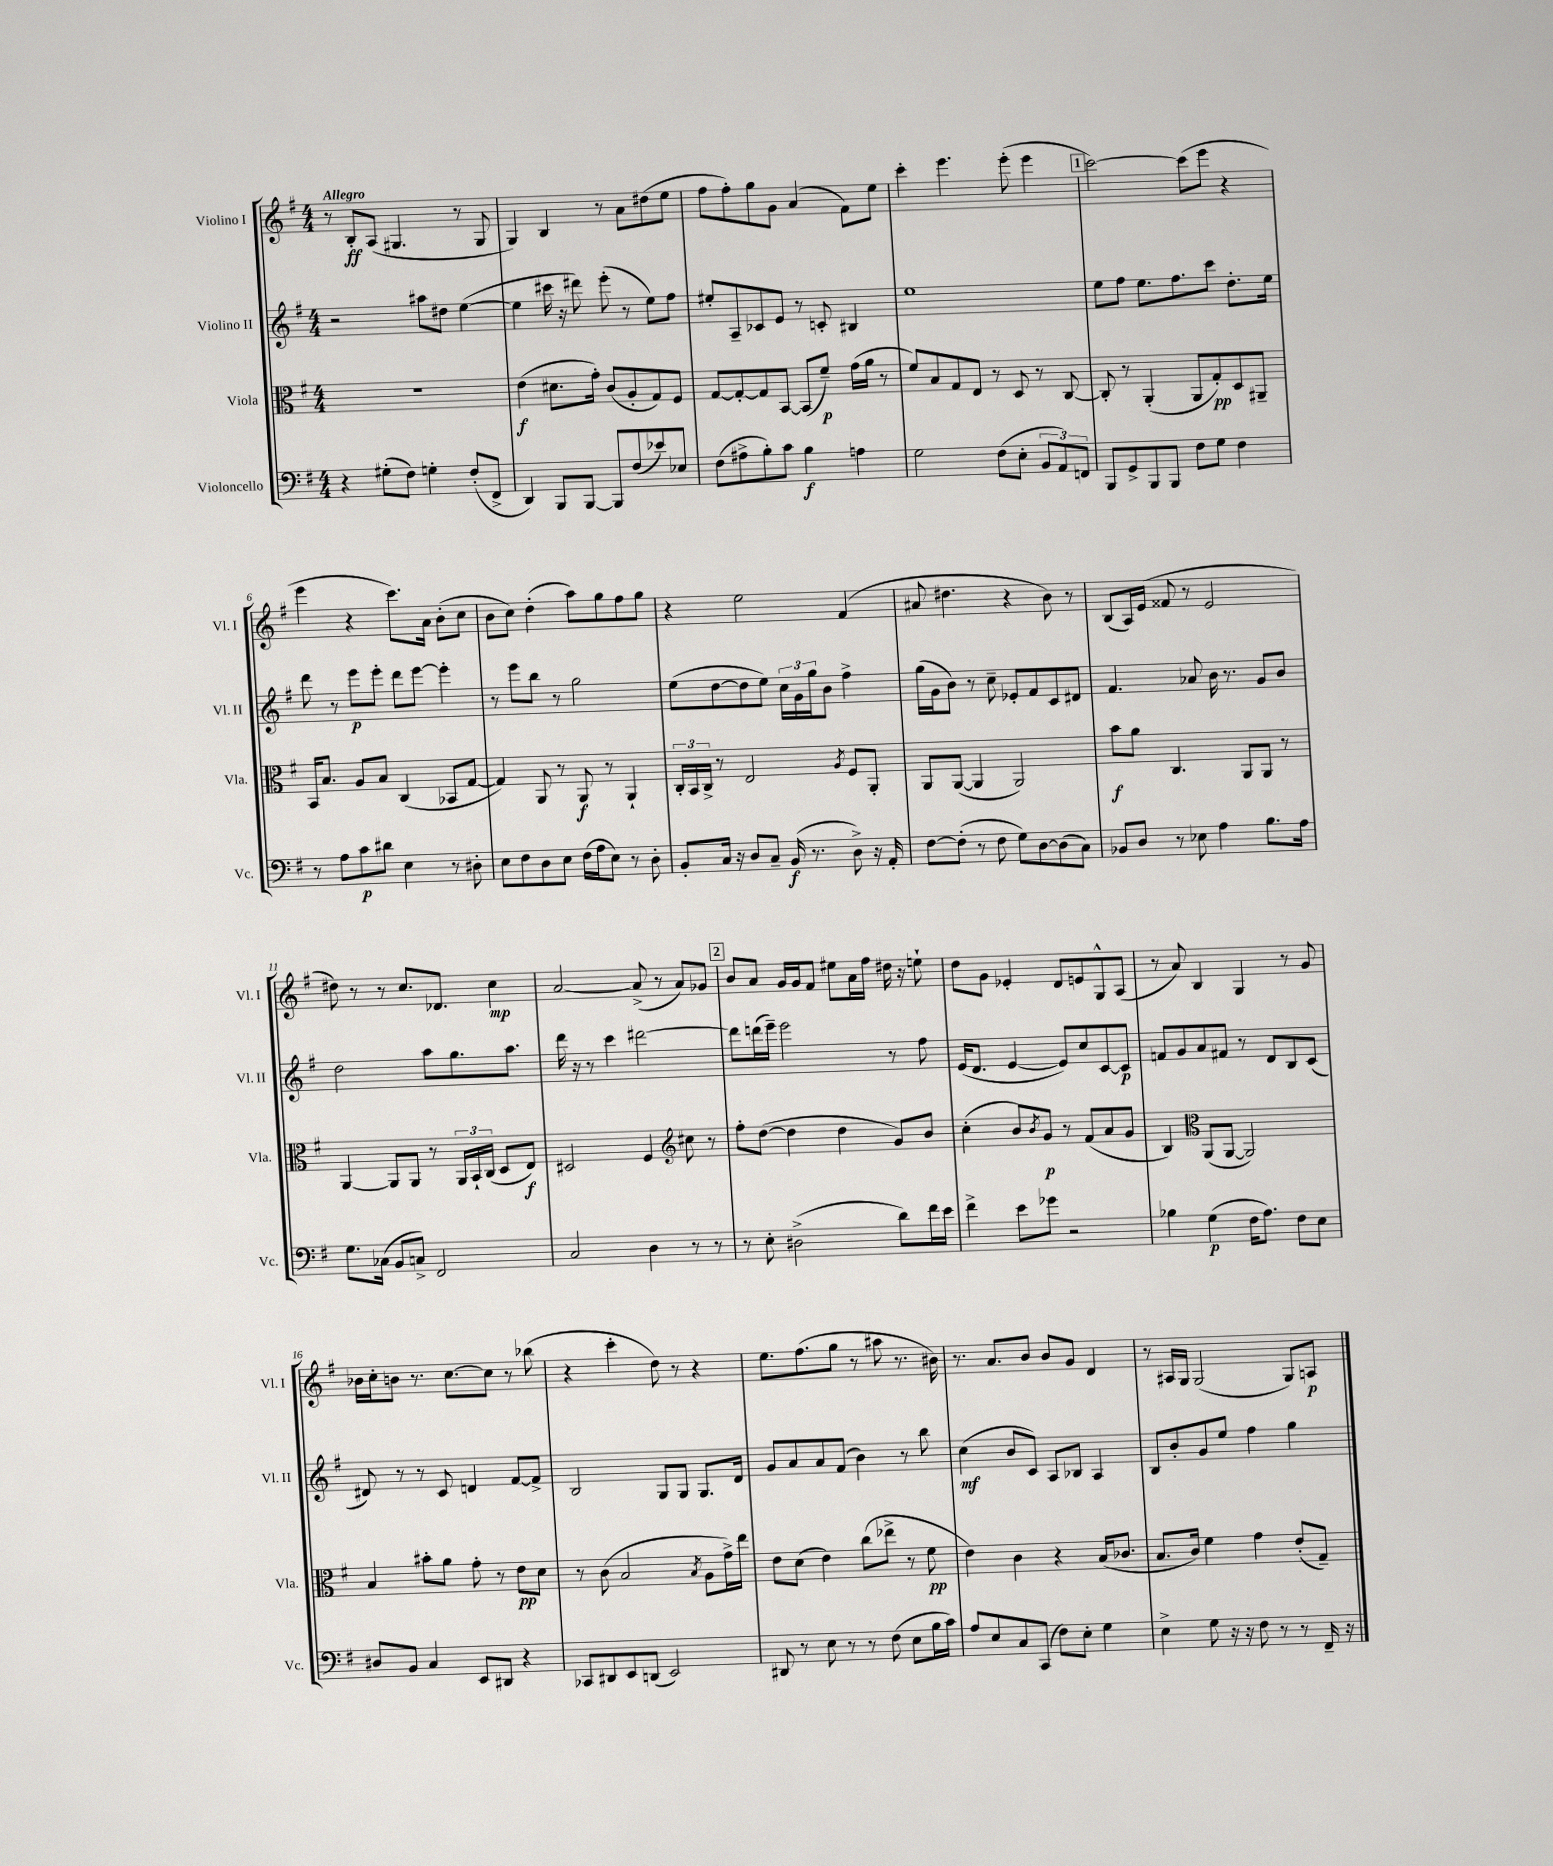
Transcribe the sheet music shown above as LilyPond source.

<<
\new StaffGroup <<
\new Staff = "s0" \with { instrumentName = "Violino I" shortInstrumentName = "Vl. I" } {
    \clef treble \key g \major \numericTimeSignature \time 4/4 \tempo "Allegro"
    r8 b8-.\ff a8( gis4. r8 gis8 |
    g4) b4 r8 a'8 dis''8( e''8 |
    fis''8 fis''8-.) g''8 g'8 a'4( fis'8) e''8 |
    c'''4-. e'''4. e'''8-.( e'''4 |
    \mark \markup { \box "1" } c'''2~) c'''8( e'''8 r4 |
    e'''4 r4 c'''8.) a'16 b'8-.( c''8 |
    b'8 c''8) d''4-.( a''8) g''8 fis''8 g''8 |
    r4 e''2 fis'4( |
    ais'8 dis''4. r4 b'8) r8 |
    b8( a16) e'16( fisis'8 r8 e'2 |
    dis''8) r8 r8 c''8. des'8. c''4\mp |
    a'2~ a'8->( r8 a'8) ges'8 |
    \mark \markup { \box "2" } b'8 a'8 g'16 g'16 fis'8 eis''8 a'16 fis''16 dis''16 r16 e''8-! |
    d''8 g'8 ees'4-. d'8 e'8 g8-^ a8( |
    r8 a'8) b4 g4 r8 g'8 |
    bes'16 c''16-. b'8 r8. c''8.~ c''8 r8 bes''8( |
    r4 c'''4-. d''8) r8 r4 |
    e''8. fis''8.( g''8 r8 ais''8 r8. bis'16) |
    r8. a'8. b'8 b'8 g'8 d'4 |
    r8 ais16 g16 g2( g8) a8\p \bar "|." |
}
\new Staff = "s1" \with { instrumentName = "Violino II" shortInstrumentName = "Vl. II" } {
    \clef treble \key g \major \numericTimeSignature \time 4/4
    r2 ais''8 dis''8 e''4~( |
    e''4 cis'''16 r16 dis'''8) e'''8-.( r8 e''8) fis''8 |
    eis''8-. a8-- ces'8 e'8 r8 c'8-. bis4 |
    e''1 |
    \mark \markup { \box "1" } e''8 fis''8 e''8. fis''8. c'''8 d''8.-. e''16 |
    d'''8 r8 e'''8\p e'''8-. d'''8 e'''8~ e'''4-. |
    r8 e'''8 b''8 r8 g''2 |
    e''8( d''8~ d''8 e''8) \tuplet 3/2 { c''16 g'16 g''16 } b'8 fis''4-> |
    g''16( g'16 b'8) r8 c''8-- ees'8-. fis'8 c'8 dis'8 |
    fis'4. aes'8 b'16 r8. g'8 b'8 |
    d''2 a''8 g''8. a''8. |
    d'''16 r16 r8 c'''4 dis'''2~ |
    \mark \markup { \box "2" } dis'''8 d'''16( e'''16--) e'''2 r8 fis''8 |
    e'16( d'8. e'4~ e'8) c''8 c'8~ c'8\p |
    f'8 g'8 a'8 fis'8 r8 d'8 b8 c'8( |
    dis'8) r8 r8 c'8 d'4 fis'8~ fis'8-> |
    b2 g8 g8 g8. d'16 |
    g'8 a'8 a'8 fis'8( b'4) r8 b''8 |
    c''4\mf( b'8 c'8) a8 bes8 a4 |
    b8 b'8-. g'8 e''8 fis''4 g''4 \bar "|." |
}
\new Staff = "s2" \with { instrumentName = "Viola" shortInstrumentName = "Vla." } {
    \clef alto \key g \major \numericTimeSignature \time 4/4
    R1 |
    e'4\f( dis'8. g'16-.) c'8( a8-. g8) fis8 |
    g8~ g8~-. g8 b,8~ b,8( fis'8--\p) g'16( a'16 r8 |
    fis'8) b8 g8 e8 r8 d8 r8 c8~ |
    \mark \markup { \box "1" } c8-. r8 a,4-.( a,8 g8-.\pp) d8 ais,8-- |
    b,16 b8. a8 b8 c4( bes,8 g8~ |
    g4) a,8 r8 a,8\f r8 a,4-! |
    \tuplet 3/2 { c16-. b,16 c16-> } r8 e2 \acciaccatura { a8 } fis8 a,8-. |
    a,8 a,8~( a,4 a,2) |
    b'8\f a'8 c4. a,8 a,8 r8 |
    a,4~ a,8 a,8 r8 \tuplet 3/2 { a,16 b,16-! c16( } d8 e8\f) |
    dis2 fis4 \clef treble cis''8 r8 |
    \mark \markup { \box "2" } fis''8-. d''8~( d''4 d''4 g'8) b'8 |
    c''4-.( b'8) \acciaccatura { b'8 } g'8\p r8 fis'8( a'8 g'8 |
    b4) \clef alto a,8( a,8~ a,2) |
    b4 bis'8-. a'8 g'8-. r8 e'8\pp d'8 |
    r8 c'8( b2 \acciaccatura { b8 } a8 g'16->) e''16 |
    e'8 d'8( e'4) c''8( ees''8-> r8 fis'8\pp |
    e'4) c'4 r4 b16( ces'8. |
    b8. c'16) fis'4 g'4 e'8-.( g8--) \bar "|." |
}
\new Staff = "s3" \with { instrumentName = "Violoncello" shortInstrumentName = "Vc." } {
    \clef bass \key g \major \numericTimeSignature \time 4/4
    r4 gis8-.( fis8) g4-. fis8-.( fis,8-> |
    d,4) b,,8 b,,8~ b,,8 fis8( ees'8) ees8 |
    fis8( ais8-> b8-.) c'8 b4\f a4 |
    g2 fis8( e8-. \tuplet 3/2 { b,8 a,8) f,8 } |
    \mark \markup { \box "1" } b,,8 g,8-> b,,8 b,,8 fis8 g8 fis4 |
    r8 a8 c'8\p dis'8 e4 r8 dis8-. |
    e8 fis8 d8 e8 fis16( a16 e8) r8 d8-. |
    b,8-. c16 r16 d8 c8-- b,16\f( r8. d8->) r16 a,16-. |
    fis8~ fis8-.( r8 fis8 g8) d8~ d8( c8) |
    bes,8 d8 r8 ees8 a4 b8. a16 |
    g8. ces16( b,8 c8->) fis,2 |
    c2 d4 r8 r8 |
    \mark \markup { \box "2" } r8 e8-. dis2->( d'8) fis'16 e'16 |
    fis'4-> e'8 ges'8 r2 |
    bes4 g4\p( fis16 a8.) fis8 e8 |
    dis8 b,8 c4 e,8 dis,8 r4 |
    ces,8 dis,8 e,8 d,8( e,2) |
    dis,8 r8 e8 r8 r8 fis8( e8 b16 c'16) |
    a8 e8 c8 c,8( fis8) e8-. g4 |
    e4-> g8 r16 r16 fis8 r8 r8 fis,16-- r16 \bar "|." |
}
>>
>>
